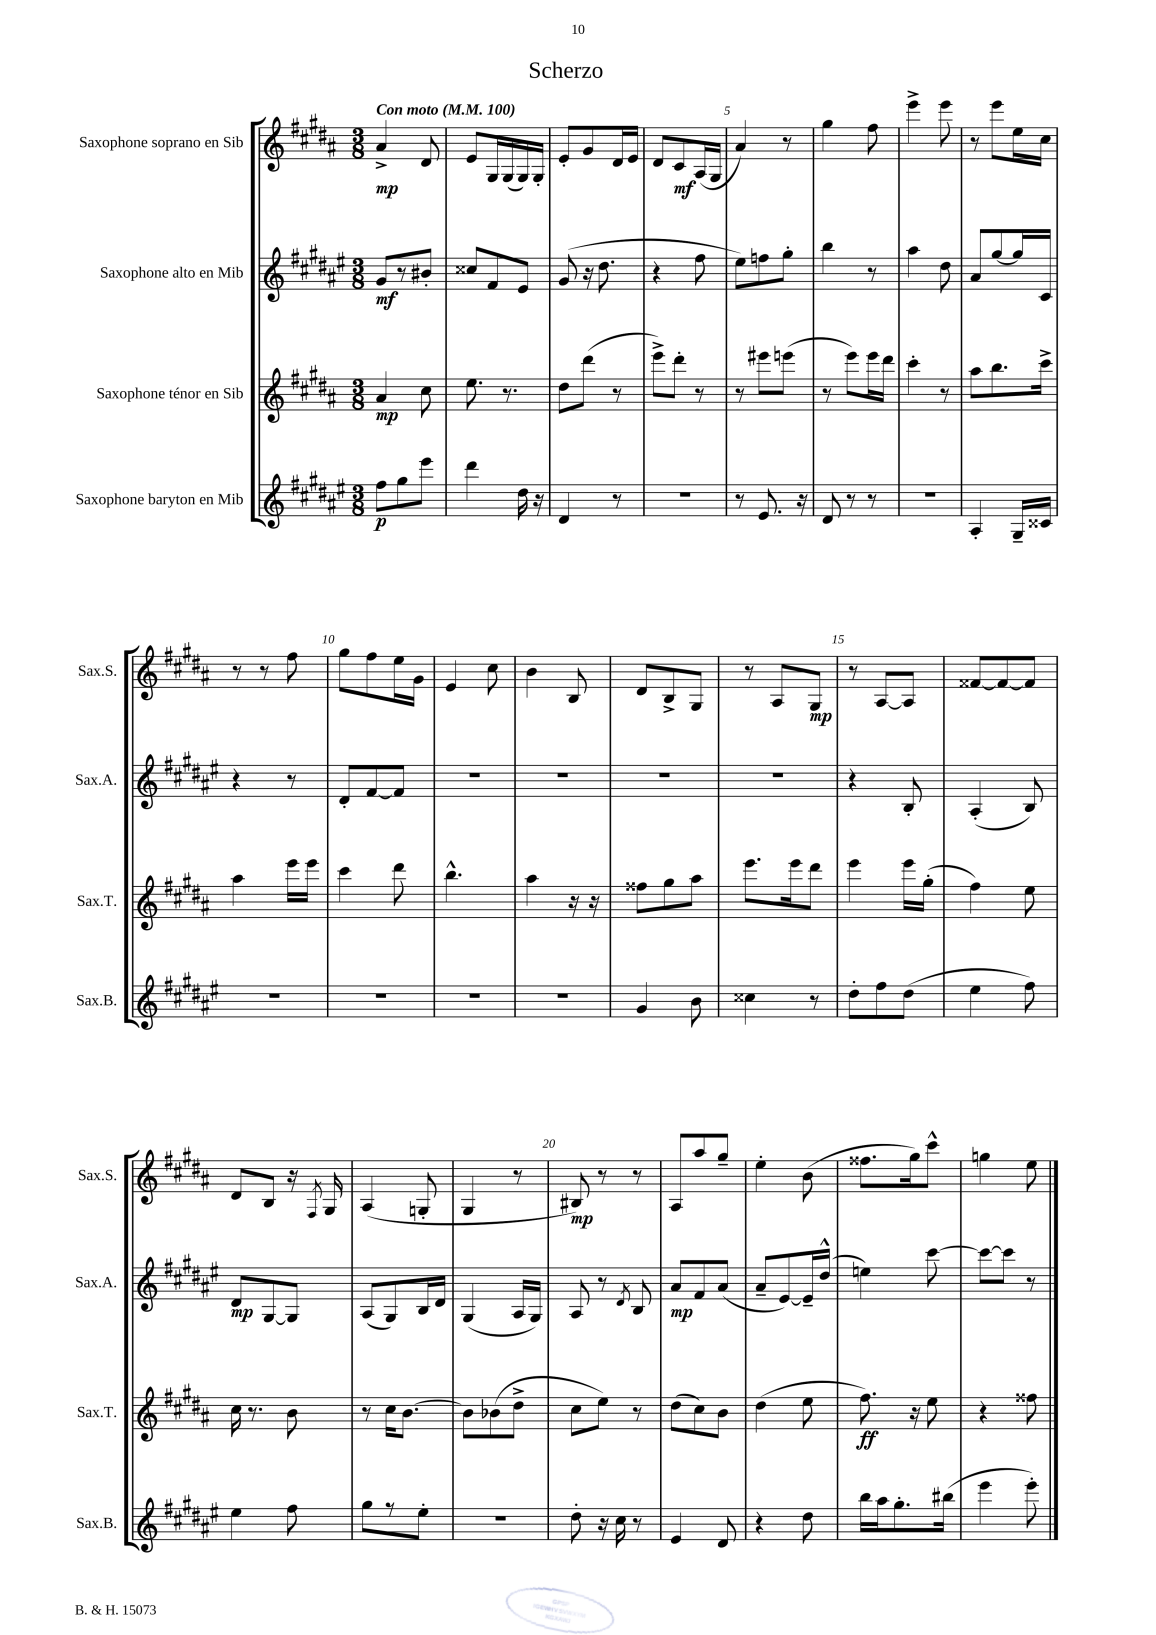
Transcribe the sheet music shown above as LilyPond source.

\header { title = "Scherzo" }
<<
\new StaffGroup <<
\new Staff = "s0" \with { instrumentName = "Saxophone soprano en Sib" shortInstrumentName = "Sax.S." } {
    \clef treble \key b \major \numericTimeSignature \time 3/8 \tempo "Con moto" 4 = 100
    \autoBeamOff ais'4->\mp dis'8 |
    e'8[ gis16 gis16( gis16) gis16]-. |
    e'8[-. gis'8 dis'16 e'16] |
    dis'8[ cis'8\mf ais16( gis16] |
    ais'4) r8 |
    gis''4 fis''8 |
    e'''4-> e'''8 |
    r8 e'''8[ e''16 cis''16] |
    r8 r8 fis''8 |
    gis''8[ fis''8 e''16 gis'16] |
    e'4 cis''8 |
    b'4 b8 |
    dis'8[ b8-> gis8] |
    r8 ais8[ gis8]\mp |
    r8 ais8[~ ais8] |
    fisis'8[~ fisis'8~ fisis'8] |
    dis'8[ b8] r16 \acciaccatura { fis8 } gis16 |
    ais4( g8-. |
    gis4 r8 |
    bis8\mp) r8 r8 |
    ais8[ ais''8 gis''8]-- |
    e''4-. b'8( |
    fisis''8.[ gis''16) cis'''8]-^ |
    g''4 e''8 \bar "|." |
}
\new Staff = "s1" \with { instrumentName = "Saxophone alto en Mib" shortInstrumentName = "Sax.A." } {
    \clef treble \key fis \major \numericTimeSignature \time 3/8
    \autoBeamOff gis'8[\mf r8 bis'8]-. |
    cisis''8[ fis'8 eis'8] |
    gis'8( r16 dis''8. |
    r4 fis''8 |
    eis''8[) f''8 gis''8]-. |
    b''4 r8 |
    ais''4 dis''8 |
    ais'8[ gis''8~ gis''16 cis'16] |
    r4 r8 |
    dis'8[-. fis'8~ fis'8] |
    R4. |
    R4. |
    R4. |
    R4. |
    r4 b8-. |
    ais4-.( b8) |
    dis'8[\mp gis8~ gis8] |
    ais8[( gis8) b16 dis'16] |
    gis4( ais16[ gis16]) |
    ais8 r8 \acciaccatura { dis'8 } b8 |
    ais'8[\mp fis'8 ais'8]( |
    ais'8[-- eis'8~) eis'16-- dis''16]-^( |
    e''4) cis'''8~ |
    cis'''8[~ cis'''8] r8 \bar "|." |
}
\new Staff = "s2" \with { instrumentName = "Saxophone ténor en Sib" shortInstrumentName = "Sax.T." } {
    \clef treble \key b \major \numericTimeSignature \time 3/8
    \autoBeamOff ais'4\mp cis''8 |
    e''8. r8. |
    dis''8[ dis'''8]( r8 |
    e'''8[->) dis'''8]-. r8 |
    r8 eis'''8[ e'''8]( |
    r8 e'''8[) e'''16 dis'''16] |
    cis'''4-. r8 |
    ais''8[ b''8. cis'''16]-> |
    ais''4 e'''16[ e'''16] |
    cis'''4 dis'''8 |
    b''4.-^ |
    ais''4 r16 r16 |
    fisis''8[ gis''8 ais''8] |
    e'''8.[ e'''16 dis'''8] |
    e'''4 e'''16[ gis''16]-.( |
    fis''4) e''8 |
    cis''16 r8. b'8 |
    r8 cis''16[ b'8.]~ |
    b'8[ bes'8( dis''8]-> |
    cis''8[ e''8]) r8 |
    dis''8[( cis''8) b'8] |
    dis''4( e''8 |
    fis''8.\ff) r16 e''8 |
    r4 fisis''8 \bar "|." |
}
\new Staff = "s3" \with { instrumentName = "Saxophone baryton en Mib" shortInstrumentName = "Sax.B." } {
    \clef treble \key fis \major \numericTimeSignature \time 3/8
    \autoBeamOff fis''8[\p gis''8 eis'''8] |
    dis'''4 dis''16 r16 |
    dis'4 r8 |
    R4. |
    r8 eis'8. r16 |
    dis'8 r8 r8 |
    R4. |
    ais4-. gis16[-- cisis'16] |
    R4. |
    R4. |
    R4. |
    R4. |
    gis'4 b'8 |
    cisis''4 r8 |
    dis''8[-. fis''8 dis''8]( |
    eis''4 fis''8) |
    eis''4 fis''8 |
    gis''8[ r8 eis''8]-. |
    R4. |
    dis''8-. r16 cis''16 r8 |
    eis'4 dis'8 |
    r4 dis''8 |
    b''16[ ais''16 gis''8.-. bis''16]( |
    eis'''4 eis'''8-.) \bar "|." |
}
>>
>>
\layout { \context { \Score \override BarNumber.break-visibility = ##(#f #t #t) barNumberVisibility = #(every-nth-bar-number-visible 5) } }
